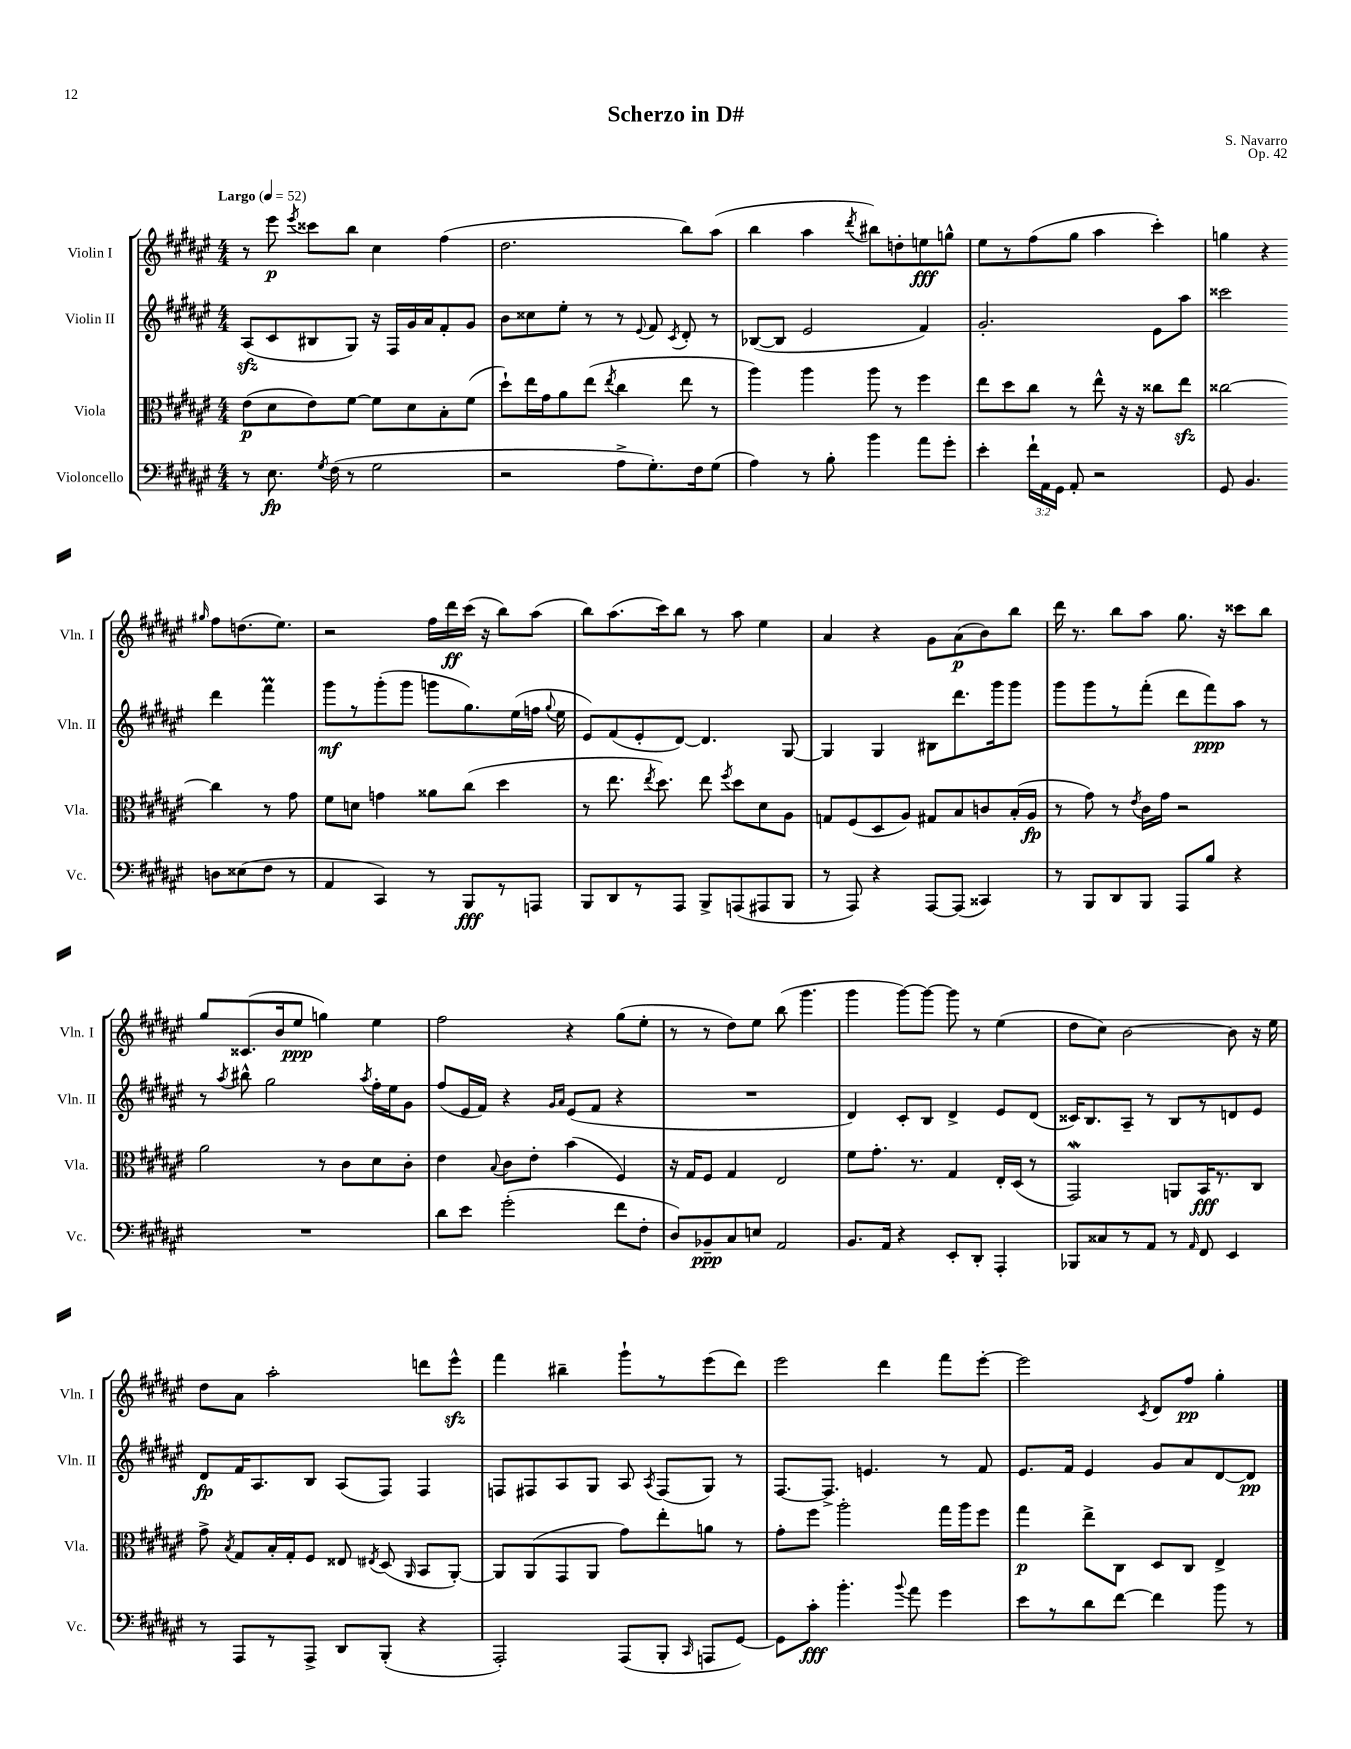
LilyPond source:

\header { title = "Scherzo in D#" composer = "S. Navarro" opus = "Op. 42" }
<<
\new StaffGroup <<
\new Staff = "s0" \with { instrumentName = "Violin I" shortInstrumentName = "Vln. I" } {
    \clef treble \key fis \major \numericTimeSignature \time 4/4 \tempo "Largo" 4 = 52
    \autoBeamOff r8 eis'''8\p \acciaccatura { eis'''8 } cisis'''8[ b''8] cis''4 fis''4( |
    dis''2. b''8[) ais''8]( |
    b''4 ais''4 \acciaccatura { dis'''8 } bis''8[) d''8-. e''8\fff g''8]-^ |
    eis''8[ r8 fis''8( gis''8] ais''4 cis'''4-.) |
    g''4 r4 \grace { gis''16 } fis''8[ d''8.( eis''8.]) |
    r2 fis''16[ dis'''16\ff cis'''16]( r16 b''8[) ais''8]( |
    b''8[) ais''8.( cis'''16) b''8] r8 ais''8 eis''4 |
    ais'4 r4 gis'8[ ais'8\p( b'8) b''8] |
    dis'''16 r8. b''8[ ais''8] gis''8. r16 cisis'''8[ b''8] |
    gis''8[ cisis'8.( b'16 eis''8]\ppp g''4) eis''4 |
    fis''2 r4 gis''8[( eis''8]-. |
    r8 r8 dis''8[) eis''8] b''8( gis'''4. |
    gis'''4 gis'''8[~) gis'''8]~ gis'''8 r8 eis''4( |
    dis''8[ cis''8]) b'2~ b'8 r16 eis''16 |
    dis''8[ ais'8] ais''2-. d'''8[ eis'''8]-^\sfz |
    fis'''4 bis''4-- gis'''8[-! r8 eis'''8( dis'''8]) |
    eis'''2 dis'''4 fis'''8[ eis'''8]~-. |
    eis'''2 \acciaccatura { cis'8 } dis'8[ fis''8]\pp gis''4-. \bar "|." |
}
\new Staff = "s1" \with { instrumentName = "Violin II" shortInstrumentName = "Vln. II" } {
    \clef treble \key fis \major \numericTimeSignature \time 4/4
    \autoBeamOff ais8[\sfz( cis'8 bis8 gis8]) r16 fis16[ gis'16 ais'16 fis'8-. gis'8] |
    b'8[ cisis''8 eis''8]-. r8 r8 \appoggiatura { eis'8 } fis'8 \acciaccatura { cis'8 } dis'8-. r8 |
    bes8[~( bes8] eis'2 fis'4) |
    gis'2.-. eis'8[ ais''8] |
    cisis'''2 dis'''4 fis'''4\prall |
    gis'''8[\mf r8 gis'''8-.( gis'''8] g'''8[ gis''8.) eis''16( f''16] \appoggiatura { gis''8 } eis''16 |
    eis'8[) fis'8( eis'8-. dis'8]~) dis'4. gis8~ |
    gis4 gis4 bis8[ dis'''8. gis'''16 gis'''8] |
    gis'''8[ gis'''8 r8 fis'''8]-.( dis'''8[ fis'''8\ppp) ais''8] r8 |
    r8 \acciaccatura { ais''8 } bis''8-^ gis''2 \acciaccatura { ais''8 } fis''16[-. eis''16 gis'8] |
    fis''8[( eis'16 fis'16]) r4 \grace { gis'16[ ais'16] } eis'8[( fis'8] r4 |
    R1 |
    dis'4) cis'8[-. b8] dis'4-> eis'8[ dis'8]( |
    cisis'16[) b8. ais8]-- r8 b8[ r8 d'8 eis'8] |
    dis'8[\fp fis'16 ais8. b8] ais8[( fis8]) fis4 |
    f8[ fis8 ais8 gis8] ais8 \acciaccatura { ais8 } fis8[( gis8]) r8 |
    fis8.[~ fis8.]-> e'4. r8 fis'8 |
    eis'8.[ fis'16] eis'4 gis'8[ ais'8 dis'8~ dis'8]\pp \bar "|." |
}
\new Staff = "s2" \with { instrumentName = "Viola" shortInstrumentName = "Vla." } {
    \clef alto \key fis \major \numericTimeSignature \time 4/4
    \autoBeamOff eis'8[\p( dis'8 eis'8) fis'8]~ fis'8[ dis'8 b8-. fis'8]( |
    dis''8[-!) eis''16 gis'16 ais'8 eis''8]( \acciaccatura { eis''8 } cis''4 eis''8 r8 |
    ais''4) ais''4 ais''8 r8 fis''4 |
    eis''8[ dis''8 cis''8] r8 eis''8-^ r16 r16 cisis''8[ eis''8]\sfz |
    cisis''2~ cisis''4 r8 gis'8 |
    fis'8[ d'8] g'4 aisis'8[ cis''8]( dis''4 |
    r8 eis''8. \acciaccatura { eis''8 } dis''8.) eis''8 \acciaccatura { fis''8 } dis''8[ dis'8 ais8] |
    g8[ fis8( dis8 ais8]) gis8[ b8 c'8 b16-.( ais16]\fp |
    r8 gis'8) r8 \acciaccatura { eis'8 } cis'16[ gis'16] r2 |
    ais'2 r8 cis'8[ dis'8 cis'8]-. |
    eis'4 \appoggiatura { b8 } cis'8[ eis'8]-. b'4( fis4) |
    r16 gis16[ fis8] gis4 eis2 |
    fis'8[ gis'8.]-. r8. gis4 eis16[-. dis16]( r8 |
    gis,2\mordent) a,8[ b,16\fff r8. cis8] |
    gis'8-> \acciaccatura { b8 } gis8[ b16-. gis16-. fis8] eisis8 \acciaccatura { eis8 } dis8( \grace { ais,16 } b,8[ ais,8]~-.) |
    ais,8[ ais,8( gis,8 ais,8] gis'8[) eis''8-. a'8] r8 |
    gis'8[-. fis''8] ais''2-. gis''16[ ais''16 fis''8] |
    gis''4\p eis''8[-> cis8] dis8[ cis8] eis4-> \bar "|." |
}
\new Staff = "s3" \with { instrumentName = "Violoncello" shortInstrumentName = "Vc." } {
    \clef bass \key fis \major \numericTimeSignature \time 4/4 \override Staff.TupletNumber.text = #tuplet-number::calc-fraction-text
    \autoBeamOff r8 eis8.\fp \acciaccatura { gis8 } fis16( r8 gis2 |
    r2 ais8[-> gis8.-.) fis16 gis8]( |
    ais4) r8 b8-. b'4 ais'8[ gis'8]-. |
    eis'4-. \tuplet 3/2 { fis'16[-! ais,16 gis,16] } ais,8-. r2 |
    gis,8 b,4. d8[ eisis8( fis8] r8 |
    ais,4 cis,4) r8 b,,8[\fff r8 a,,8] |
    b,,8[ dis,8 r8 ais,,8] b,,8[-> a,,8( ais,,8 b,,8] |
    r8 ais,,8) r4 ais,,8[~ ais,,8]( cisis,4) |
    r8 b,,8[ dis,8 b,,8] ais,,8[ b8] r4 |
    R1 |
    dis'8[ eis'8] gis'2-.( fis'8[ fis8]-. |
    dis8[) bes,8--\ppp cis8 e8] ais,2 |
    b,8.[ ais,16] r4 eis,8[-. dis,8]-. ais,,4-. |
    bes,,8[ cisis8 r8 ais,8] r8 \grace { ais,16 } fis,8 eis,4 |
    r8 ais,,8[ r8 ais,,8]-> dis,8[ b,,8]-.( r4 |
    ais,,2-.) ais,,8[( b,,8]-. \grace { cis,16 } a,,8[ gis,8]~) |
    gis,8[ cis'8]-.\fff b'4.-. \appoggiatura { b'8 } ais'8 gis'4 |
    eis'8[ r8 dis'8 fis'8]~ fis'4 b'8 r8 \bar "|." |
}
>>
>>
\layout { \context { \Score \remove "Bar_number_engraver" } }
